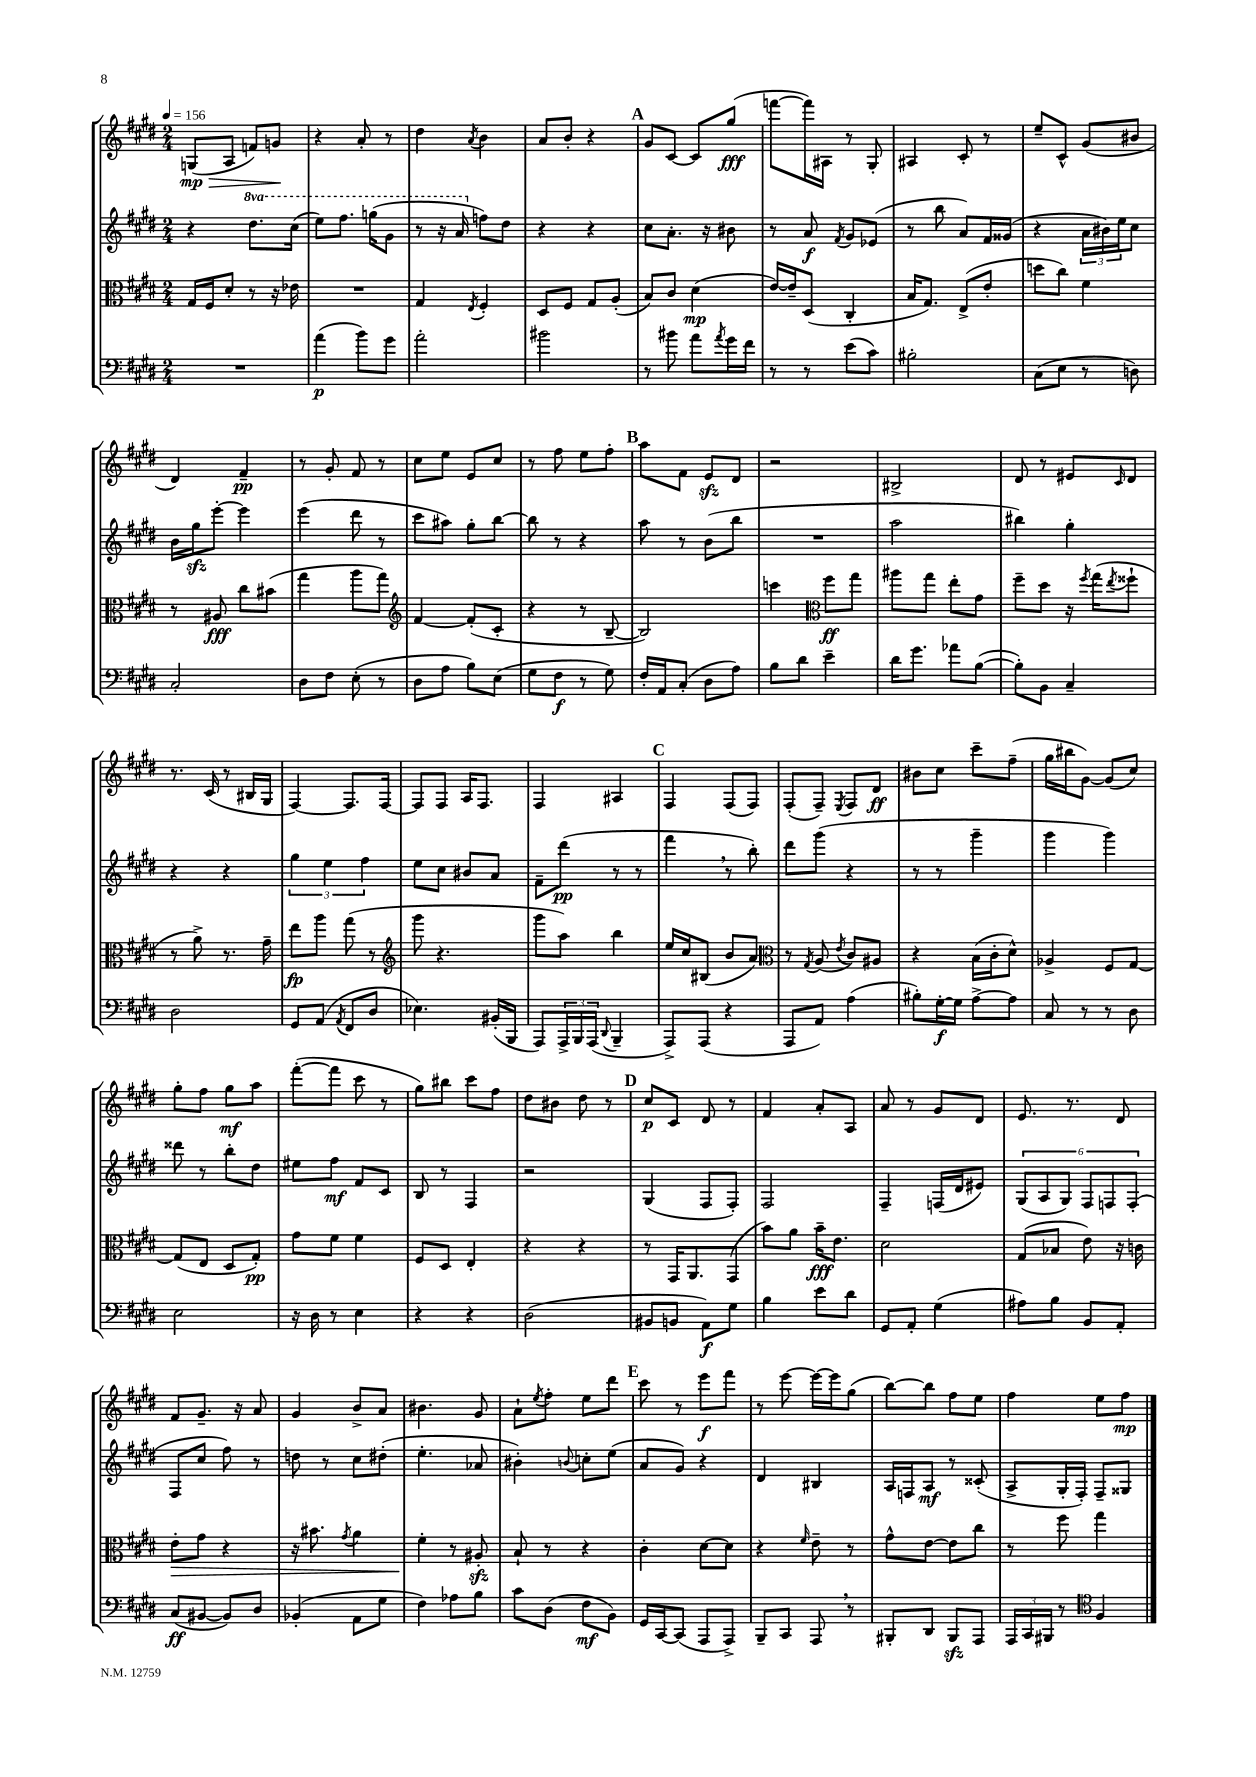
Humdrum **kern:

**kern	**dynam	**kern	**dynam	**kern	**dynam	**kern	**dynam
*part4	*part4	*part3	*part3	*part2	*part2	*part1	*part1
*staff4	*staff4	*staff3	*staff3	*staff2	*staff2	*staff1	*staff1
*clefF4	*	*clefC3	*	*clefG2	*	*clefG2	*
*k[f#c#g#d#]	*	*k[f#c#g#d#]	*	*k[f#c#g#d#]	*	*k[f#c#g#d#]	*
*M2/4	*	*M2/4	*	*M2/4	*	*M2/4	*
*MM156	*	*MM156	*	*MM156	*	*MM156	*
=1	=1	=1	=1	=1	=1	=1	=1
!	!	!	!	!	!	!	!LO:HP:b
2r	.	16G#/LL	.	4r	.	(8Gn/L	> mp
.	.	16F#/J	.	.	.	.	.
.	.	8d#'/J	.	.	.	8A/J	.
*	*	*	*	*8va	*	*	*
.	.	8r	.	8.ddd#\L	.	8fn/L)	.
.	.	16r	.	.	.	8gn/J	.
.	.	16e-X\	.	(16ccc#\Jk	.	.	.
.	.	.	.	.	.	.	]
=2	=2	=2	=2	=2	=2	=2	=2
(4a\	p	2r	.	8eee\L)	.	4r	.
.	.	.	.	8.fff#\J	.	.	.
8b\L)	.	.	.	.	.	8a'/	.
.	.	.	.	(16gggn\KL	.	.	.
8g#\J	.	.	.	8gg#\J	.	8r	.
=3	=3	=3	=3	=3	=3	=3	=3
2a'\	.	4G#/	.	8r	.	4dd#\	.
.	.	.	.	16r	.	.	.
.	.	.	.	16aa/	.	.	.
.	.	8qE/	.	.	.	8qa/	.
*	*	*	*	*X8va	*	*	*
.	.	4F#'/	.	8ffn\L)	.	4b\	.
.	.	.	.	8dd#\J	.	.	.
=4	=4	=4	=4	=4	=4	=4	=4
2b#X\	.	8D#/L	.	4r	.	8a/L	.
.	.	8F#/J	.	.	.	8b'/J	.
.	.	8G#/L	.	4r	.	4r	.
.	.	(8A'/J	.	.	.	.	.
!!LO:REH:place=s1:t=A
=5	=5	=5	=5	=5	=5	=5	=5
8r	.	8B/L)	.	8cc#\L	.	8g#/L	.
8b#X\	.	8c#/J	.	8.a'\J	.	[8c#/J	.
8a\L	.	(4d#\	mp	.	.	8c#/L]	.
.	.	.	.	16r	.	.	.
8qa/	.	.	.	.	.	.	.
16g#\L	.	.	.	8b#X\	.	(8gg#/J	fff
16f#\JJ	.	.	.	.	.	.	.
=6	=6	=6	=6	=6	=6	=6	=6
8r	.	[16e/LL)	.	8r	.	[8fffn\L	.
.	.	16e~/J]	.	.	.	.	.
8r	.	(8D#/J	.	8a/	f	16fff\L])	.
.	.	.	.	.	.	16A#X\JJ	.
.	.	.	.	8qf#/	.	.	.
(8e\L	.	4C#'/	.	8g#/L	.	8r	.
8c#\J)	.	.	.	(8e-X/J	.	8G#'/	.
=7	=7	=7	=7	=7	=7	=7	=7
2B#X'\	.	16B/KL	.	8r	.	4A#X/	.
.	.	8.G#/J)	.	.	.	.	.
.	.	.	.	8bb\	.	.	.
.	.	(8E^/L	.	8a/L)	.	8c#'/	.
.	.	8e'/J	.	16f#/L	.	8r	.
.	.	.	.	(16g##X/JJ	.	.	.
=8	=8	=8	=8	=8	=8	=8	=8
(8C#\L	.	8ddn\L	.	4r	.	8ee~/L	.
8E\J	.	8cc#\J)	.	.	.	8c#^^/J	.
8r	.	4f#\	.	24a\LL	.	(8g#/L	.
.	.	.	.	24b#X\)	.	.	.
.	.	.	.	24ee\J	.	.	.
8Dn\)	.	.	.	8cc#\J	.	8b#X/J	.
!!LO:LB:g=z
=9	=9	=9	=9	=9	=9	=9	=9
2C#'/	.	8r	.	16b\LL	.	4d#/)	.
.	.	.	.	16gg#zz\J	.	.	.
.	.	8A#X/	fff	[8eee'\J	.	.	.
.	.	8cc#\L	.	4eee\]	.	4f#~/	pp
.	.	(8b#X\J	.	.	.	.	.
=10	=10	=10	=10	=10	=10	=10	=10
8D#\L	.	4gg#\	.	(4eee\	.	8r	.
8F#\J	.	.	.	.	.	8g#'/	.
(8E'\	.	8aa\L	.	8ddd#\	.	8f#/	.
8r	.	8gg#\J)	.	8r	.	8r	.
=11	=11	=11	=11	=11	=11	=11	=11
*	*	*clefG2	*	*	*	*	*
8D#\L	.	[4f#/	.	8ccc#\L	.	8cc#\L	.
8A\J	.	.	.	8aa#X\J)	.	8ee\J	.
8B\L)	.	(8f#'/L]	.	8gg#'\L	.	8e/L	.
(8E\J	.	8c#'/J	.	[8bb\J	.	8cc#/J	.
=12	=12	=12	=12	=12	=12	=12	=12
8G#\L	.	4r	.	8bb\]	.	8r	.
8F#\J	f	.	.	8r	.	8ff#\	.
8r	.	8r	.	4r	.	8ee\L	.
8G#\)	.	[8B~/	.	.	.	8ff#'\J	.
!!LO:REH:place=s1:t=B
=13	=13	=13	=13	=13	=13	=13	=13
16F#'/LL	.	2B/])	.	8aa\	.	8aa\L	.
16AA/J	.	.	.	.	.	.	.
(8C#'/J	.	.	.	8r	.	8f#\J	.
8D#\L	.	.	.	(8b\L	.	8ezz/L	.
8A\J)	.	.	.	8bb\J	.	8d#/J	.
=14	=14	=14	=14	=14	=14	=14	=14
8B\L	.	4cccn\	.	2r	.	2r	.
8d#\J	.	.	.	.	.	.	.
*	*	*clefC3	*	*	*	*	*
4e~\	.	8ff#\L	ff	.	.	.	.
.	.	8gg#\J	.	.	.	.	.
=15	=15	=15	=15	=15	=15	=15	=15
16d#\KL	.	8aa#X\L	.	2aa\	.	2B#X^/	.
8.g#\J	.	.	.	.	.	.	.
.	.	8gg#\J	.	.	.	.	.
8a-X\L	.	8ee'\L	.	.	.	.	.
([8B\J	.	8g#\J	.	.	.	.	.
=16	=16	=16	=16	=16	=16	=16	=16
8B'\L])	.	8ff#~\L	.	4bb#X\)	.	8d#/	.
8BB\J	.	8dd#\J	.	.	.	8r	.
4C#~/	.	16r	.	4gg#'\	.	8e#X/L	.
.	.	8qff#/	.	.	.	.	.
.	.	(16gg#\KL	.	.	.	.	.
.	.	8qee/	.	.	.	16qqc#/	.
.	.	8ff##X`\J	.	.	.	8d#/J	.
!!LO:LB:g=z
=17	=17	=17	=17	=17	=17	=17	=17
2D#\	.	8r	.	4r	.	8.r	.
.	.	8a^\)	.	.	.	.	.
.	.	.	.	.	.	(16c#/	.
.	.	8.r	.	4r	.	8r	.
.	.	.	.	.	.	16B#X/LL	.
.	.	16g#~\	.	.	.	16G#/JJ	.
=18	=18	=18	=18	=18	=18	=18	=18
8GG#/L	.	8ee\L	fp	6gg#\	.	[4F#/)	.
(8AA/J	.	8aa\J	.	.	.	.	.
.	.	.	.	6ee\	.	.	.
8qAA/	.	.	.	.	.	.	.
8FF#/L	.	(8gg#\	.	.	.	8.F#/L]	.
.	.	.	.	6ff#\	.	.	.
8D#/J	.	8r	.	.	.	.	.
.	.	.	.	.	.	[16F#/Jk	.
=19	=19	=19	=19	=19	=19	=19	=19
*	*	*clefG2	*	*	*	*	*
4.E-X\)	.	8ggg#\	.	8ee\L	.	8F#/L]	.
.	.	4.r	.	8cc#\J	.	8F#/J	.
.	.	.	.	8b#X/L	.	16A/KL	.
.	.	.	.	.	.	8.F#/J	.
(16BB#X'/LL	.	.	.	8a/J	.	.	.
16BBB/JJ	.	.	.	.	.	.	.
=20	=20	=20	=20	=20	=20	=20	=20
8AAA/L)	.	8ggg#\L	.	8f#~\L	.	4F#/	.
24AAA^/L	.	8aa\J)	.	(8ddd#\J	pp	.	.
24BBB/	.	.	.	.	.	.	.
(24AAA/JJ	.	.	.	.	.	.	.
8qqDD#/	.	.	.	.	.	.	.
4BBB~/	.	4bb\	.	8r	.	4A#X/	.
.	.	.	.	8r	.	.	.
!!LO:REH:place=s1:t=C
=21	=21	=21	=21	=21	=21	=21	=21
8AAA^/L)	.	16ee/LL	.	4fff#,\	.	4F#/	.
.	.	16cc#/J	.	.	.	.	.
(8AAA/J	.	(8B#X/J	.	.	.	.	.
4r	.	8b/L	.	8r	.	(8F#/L	.
.	.	8a/J)	.	8bb'\)	.	8F#/J)	.
=22	=22	=22	=22	=22	=22	=22	=22
*	*	*clefC3	*	*	*	*	*
8AAA/L	.	8r	.	8ddd#\L	.	(8F#'/L	.
.	.	8qG#/	.	.	.	.	.
8AA/J)	.	(8A/	.	(8ggg#\J	.	8F#~/J)	.
.	.	8qe/	.	.	.	8qE/	.
(4A\	.	8c#/L)	.	4r	.	8F#/L	.
.	.	8A#X/J	.	.	.	8d#/J	ff
=23	=23	=23	=23	=23	=23	=23	=23
8B#X'\L)	.	4r	.	8r	.	8b#X\L	.
[16G#'\L	f	.	.	8r	.	8cc#\J	.
16G#\JJ]	.	.	.	.	.	.	.
[8A^\L	.	(16B\LL	.	4ggg#~\	.	8ccc#~\L	.
.	.	16c#'\J	.	.	.	.	.
8A\J]	.	8d#^^\J)	.	.	.	(8ff#~\J	.
=24	=24	=24	=24	=24	=24	=24	=24
8C#/	.	4A-X^/	.	4ggg#\	.	16gg#\LL	.
.	.	.	.	.	.	16bb#X\J	.
8r	.	.	.	.	.	[8g#\J)	.
8r	.	8F#/L	.	4ggg#\)	.	(8g#/L]	.
8D#\	.	[8G#/J	.	.	.	8cc#/J)	.
!!LO:LB:g=z
=25	=25	=25	=25	=25	=25	=25	=25
2E\	.	(8G#/L]	.	8ddd##X\	.	8gg#'\L	.
.	.	8E/J	.	8r	.	8ff#\J	.
.	.	8D#/L	.	8bb'\L	.	8gg#\L	mf
.	.	8G#'/J)	pp	8dd#\J	.	8aa\J	.
=26	=26	=26	=26	=26	=26	=26	=26
16r	.	8g#\L	.	8ee#X\L	.	([8fff#'\L	.
16D#\	.	.	.	.	.	.	.
8r	.	8f#\J	.	8ff#\J	mf	8fff#\J]	.
4E\	.	4f#\	.	8f#/L	.	8ccc#\	.
.	.	.	.	8c#/J	.	8r	.
=27	=27	=27	=27	=27	=27	=27	=27
4r	.	8F#/L	.	8B/	.	8gg#\L)	.
.	.	8D#/J	.	8r	.	8bb#X\J	.
4r	.	4E'/	.	4F#/	.	8ccc#\L	.
.	.	.	.	.	.	8ff#\J	.
=28	=28	=28	=28	=28	=28	=28	=28
(2D#\	.	4r	.	2r	.	8dd#\L	.
.	.	.	.	.	.	8b#X\J	.
.	.	4r	.	.	.	8dd#\	.
.	.	.	.	.	.	8r	.
!!LO:REH:place=s1:t=D
=29	=29	=29	=29	=29	=29	=29	=29
8BB#X/L	.	8r	.	(4G#/	.	8cc#/L	p
8BBn/J	.	16GG#/KL	.	.	.	8c#/J	.
.	.	8.AA/	.	.	.	.	.
8AA\L)	f	.	.	8F#/L	.	8d#/	.
8G#\J	.	(8GG#/J	.	8F#'/J)	.	8r	.
=30	=30	=30	=30	=30	=30	=30	=30
4B\	.	8b\L)	.	2F#/	.	4f#/	.
.	.	8a\J	.	.	.	.	.
8e\L	.	16b~\KL	fff	.	.	8a'/L	.
.	.	8.e\J	.	.	.	.	.
8d#\J	.	.	.	.	.	8A/J	.
=31	=31	=31	=31	=31	=31	=31	=31
8GG#/L	.	2d#\	.	4F#~/	.	8a/	.
8AA'/J	.	.	.	.	.	8r	.
(4G#\	.	.	.	(16Fn/LL	.	8g#/L	.
.	.	.	.	16d#/J	.	.	.
.	.	.	.	8e#X/J)	.	8d#/J	.
=32	=32	=32	=32	=32	=32	=32	=32
8A#X\L)	.	(8G#/L	.	(12G#/L	.	8.e/	.
.	.	.	.	12A/	.	.	.
8B\J	.	8B-X/J	.	.	.	.	.
.	.	.	.	12G#/J)	.	.	.
.	.	.	.	.	.	8.r	.
8BB/L	.	8e\)	.	12F#/L	.	.	.
.	.	.	.	12Fn/	.	.	.
8AA'/J	.	16r	.	.	.	8d#/	.
.	.	.	.	(12F'/J	.	.	.
.	.	16cn\	.	.	.	.	.
!!LO:LB:g=z
=33	=33	=33	=33	=33	=33	=33	=33
!	!	!	!LO:HP:b	!	!	!	!
(8C#/L	ff	8e'\L	>	8F#/L	.	8f#/L	.
[8BB#X/J	.	8g#\J	.	8cc#/J	.	8.g#~/J	.
8BB#/L])	.	4r	.	8ff#\)	.	.	.
.	.	.	.	.	.	16r	.
8D#/J	.	.	.	8r	.	8a/	.
=34	=34	=34	=34	=34	=34	=34	=34
(4BB-X'/	.	16r	.	8ddn\	.	4g#/	.
.	.	8.b#X\	.	.	.	.	.
.	.	.	.	8r	.	.	.
.	.	8qg#/	.	.	.	.	.
8AA\L	.	4a\	.	8cc#\L	.	8b^/L	.
8G#\J	.	.	.	(8dd#X'\J	.	8a/J	.
=35	=35	=35	=35	=35	=35	=35	=35
4F#\)	.	4f#'\	.	4.ee'\	.	4.b#X\	.
8A-X\L	.	8r	]	.	.	.	.
8B\J	.	8A#Xzz'/	.	8a-X/	.	8g#/	.
=36	=36	=36	=36	=36	=36	=36	=36
8c#\L	.	8B`/	.	4b#X'\)	.	8a`\L	.
.	.	.	.	.	.	8qee/	.
(8D#\J	.	8r	.	.	.	8ff#'\J	.
.	.	.	.	8qqbn/	.	.	.
8F#\L	mf	4r	.	8ccn'\L	.	8ee\L	.
8BB\J)	.	.	.	(8ee\J	.	8ddd#\J	.
!!LO:REH:place=s1:t=E
=37	=37	=37	=37	=37	=37	=37	=37
16GG#/LL	.	4c#'\	.	8a/L	.	8ccc#\	.
[16CC#/J	.	.	.	.	.	.	.
(8CC#/J]	.	.	.	8g#/J)	.	8r	.
8AAA/L	.	[8d#\L	.	4r	.	8eee\L	f
8AAA^/J)	.	8d#\J]	.	.	.	8fff#\J	.
=38	=38	=38	=38	=38	=38	=38	=38
8BBB~/L	.	4r	.	4d#/	.	8r	.
8CC#/J	.	.	.	.	.	[8eee\	.
.	.	16qqf#/	.	.	.	.	.
8AAA,/	.	8e~\	.	4B#X/	.	16eee\LL_	.
.	.	.	.	.	.	16eee\J]	.
8r	.	8r	.	.	.	(8gg#\J	.
=39	=39	=39	=39	=39	=39	=39	=39
8BBB#X'/L	.	8g#^^\L	.	16A/LL	.	[8bb\L)	.
.	.	.	.	16Fn/J	.	.	.
8DD#/J	.	[8e\J	.	8A/J	mf	8bb\J]	.
8BBB#zz/L	.	8e\L]	.	8r	.	8ff#\L	.
8AAA/J	.	8cc#\J	.	(8c##X'/	.	8ee\J	.
=40	=40	=40	=40	=40	=40	=40	=40
24AAA/LL	.	8r	.	8A^/L	.	4ff#\	.
24CC#/	.	.	.	.	.	.	.
24BBB#X/JJ	.	.	.	.	.	.	.
8r	.	8ff#\	.	16G#'/L	.	.	.
.	.	.	.	16F#'/JJ)	.	.	.
*clefC4	*	*	*	*	*	*	*
4F#/	.	4gg#\	.	8F#~/L	.	8ee\L	.
.	.	.	.	8G##X/J	.	8ff#\J	mp
==	==	==	==	==	==	==	==
*-	*-	*-	*-	*-	*-	*-	*-
